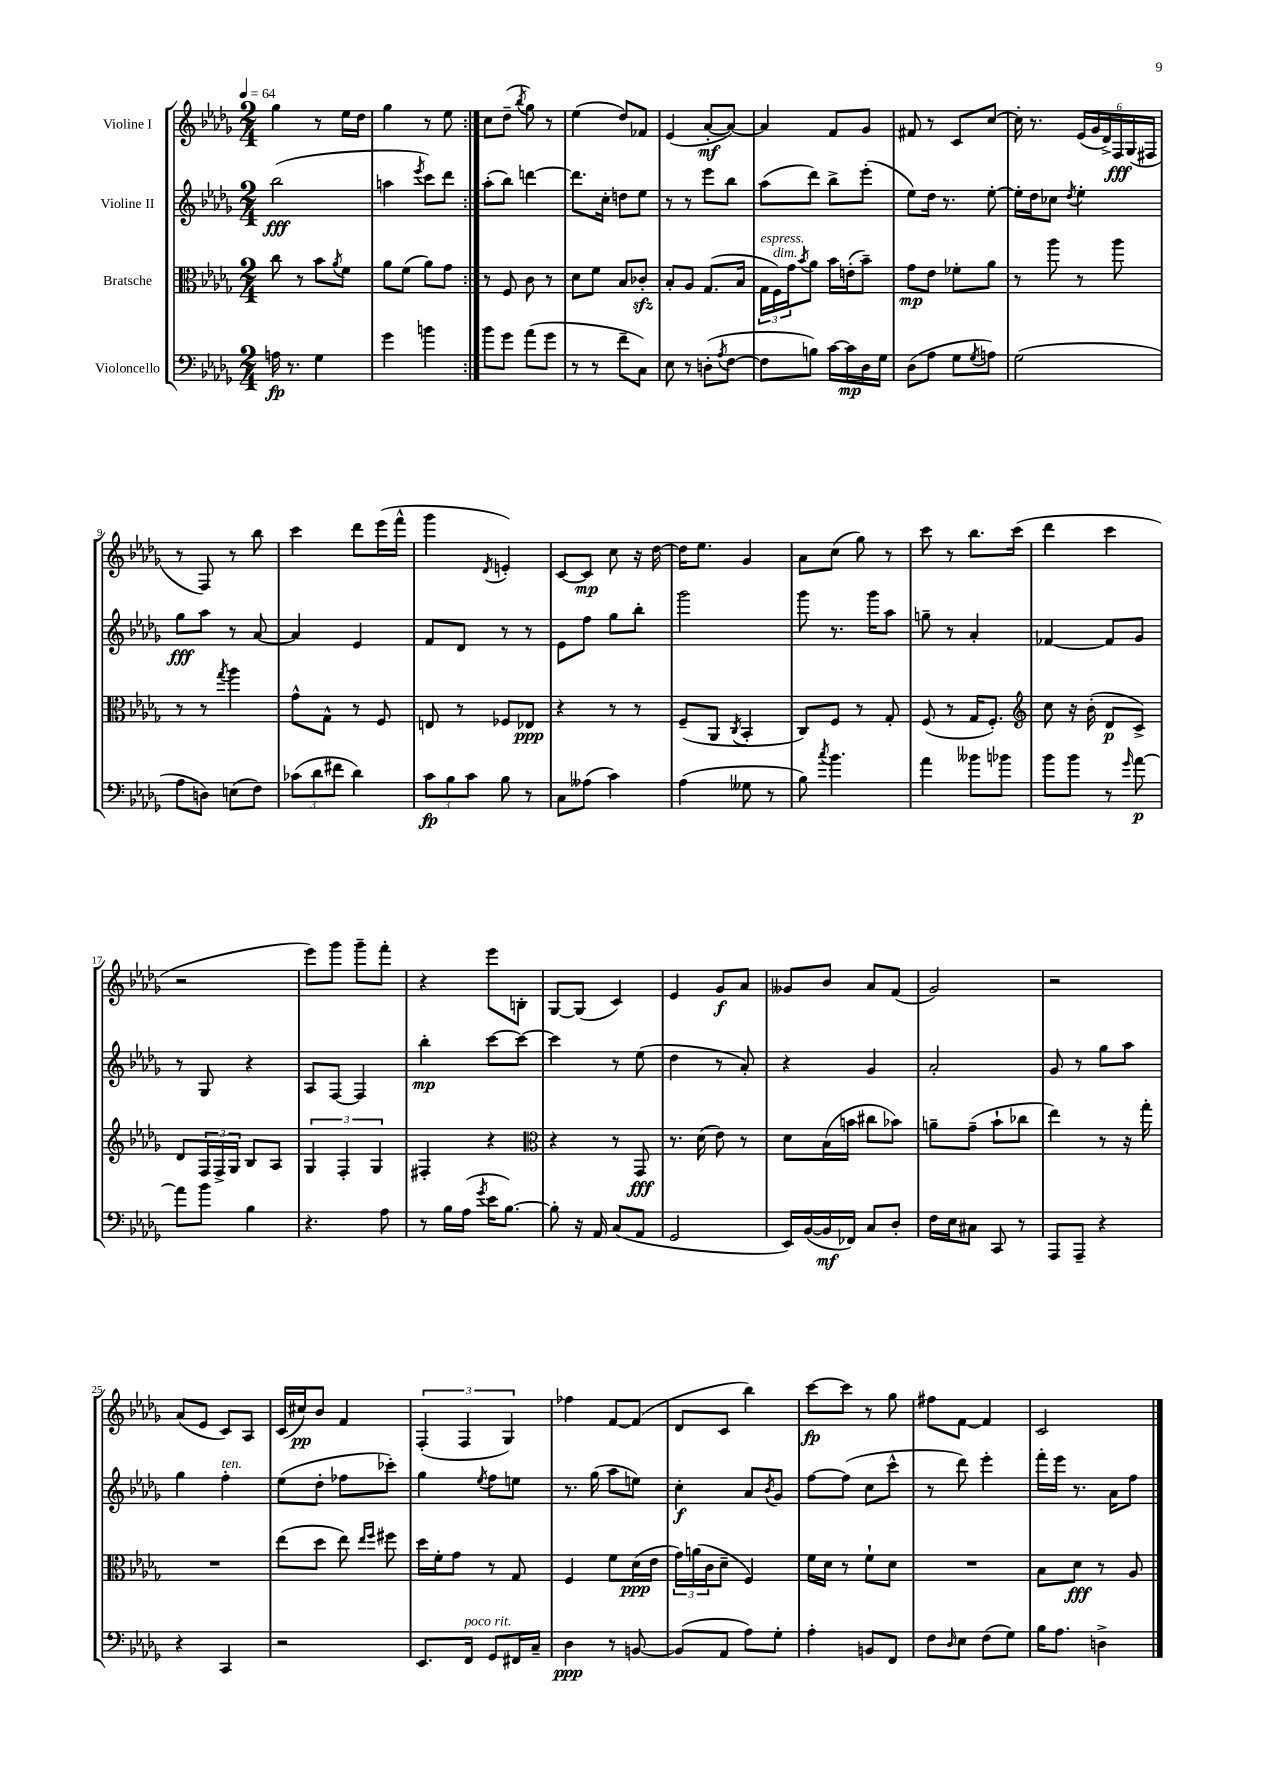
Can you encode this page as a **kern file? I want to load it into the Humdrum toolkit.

**kern	**dynam	**kern	**dynam	**kern	**dynam	**kern	**dynam
*part4	*part4	*part3	*part3	*part2	*part2	*part1	*part1
*staff4	*staff4	*staff3	*staff3	*staff2	*staff2	*staff1	*staff1
*I"Violoncello	*	*I"Bratsche	*	*I"Violine II	*	*I"Violine I	*
*clefF4	*	*clefC3	*	*clefG2	*	*clefG2	*
*k[b-e-a-d-g-]	*	*k[b-e-a-d-g-]	*	*k[b-e-a-d-g-]	*	*k[b-e-a-d-g-]	*
*M2/4	*	*M2/4	*	*M2/4	*	*M2/4	*
*MM64	*	*MM64	*	*MM64	*	*MM64	*
=1	=1	=1	=1	=1	=1	=1	=1
16An\	fp	8cc\	.	(2bb-\	fff	4gg-\	.
8.r	.	.	.	.	.	.	.
.	.	8r	.	.	.	.	.
4G-\	.	8b-\L	.	.	.	8r	.
.	.	8qa-/	.	.	.	.	.
.	.	8f\J	.	.	.	16ee-\LL	.
.	.	.	.	.	.	16dd-\JJ	.
=2	=2	=2	=2	=2	=2	=2	=2
4g-\	.	8a-\L	.	4aan\	.	4gg-\	.
.	.	(8f\J	.	.	.	.	.
.	.	.	.	8qeee-/	.	.	.
4bn\	.	8a-\L)	.	8ccc\L)	.	8r	.
.	.	8g-\J	.	8ddd-\J	.	8ee-\	.
=3:|!	=3:|!	=3:|!	=3:|!	=3:|!	=3:|!	=3:|!	=3:|!
8b-\L	.	8r	.	(8aa-'\L	.	8cc\L	.
8g-\J	.	8F/	.	8bb-\J)	.	(8dd-~\J	.
.	.	.	.	.	.	8qbb-/	.
(8a-\L	.	8c\	.	[4dddn\	.	8gg-\)	.
8g-\J	.	8r	.	.	.	8r	.
=4	=4	=4	=4	=4	=4	=4	=4
8r	.	8d-\L	.	8.ddd\L]	.	(4ee-\	.
8r	.	8f\J	.	.	.	.	.
.	.	.	.	16cc'\Jk	.	.	.
8f~\L	.	8B-/L	.	8ddn\L	.	8dd-/L)	.
8C\J)	.	8c-Xzz'/J	.	8ee-\J	.	8f-X/J	.
=5	=5	=5	=5	=5	=5	=5	=5
8E-\	.	8B-'/L	.	8r	.	(4e-/	.
8r	.	8A-/J	.	8r	.	.	.
(8Dn'\L	.	(8.G-/L	.	8eee-\L	.	[8a-'/L	mf
8qA-/	.	.	.	.	.	.	.
[8F\J	.	.	.	8bb-\J	.	8a-/J_)	.
.	.	16B-/Jk	.	.	.	.	.
=6	=6	=6	=6	=6	=6	=6	=6
!	!	!LO:TX:a:i:t=espress.	!	!	!	!	!
8F\L]	.	24G-\LL	.	(8aa-\L	.	4a-/]	.
!	!	!LO:TX:a:i:t=dim.	!	!	!	!	!
.	.	24F\)	.	.	.	.	.
.	.	24g-\J	.	.	.	.	.
.	.	8qb-/	.	.	.	.	.
8Bn\J)	.	8a-\J	.	8ddd-\J)	.	.	.
[16c\LL	.	16b-\LL	.	8bb-^\L	.	8f/L	.
16c\]	mp	(16en'\J	.	.	.	.	.
16D-\	.	8b-~\J)	.	(8eee-'\J	.	8g-/J	.
16G-\JJ	.	.	.	.	.	.	.
=7	=7	=7	=7	=7	=7	=7	=7
(8D-\L	.	8g-\L	mp	8ee-\L)	.	8f#X/	.
8A-\J	.	8e-\J	.	16dd-\Jk	.	8r	.
.	.	.	.	8.r	.	.	.
8G-\L	.	8f-X'\L	.	.	.	8c/L	.
8qG-/	.	.	.	.	.	.	.
8An\J)	.	8a-\J	.	[8ee-'\	.	[8cc/J	.
=8	=8	=8	=8	=8	=8	=8	=8
(2G-\	.	8r	.	16ee-'\LL]	.	16cc'\]	.
.	.	.	.	16dd-\J	.	8.r	.
.	.	8aa-\	.	8cc-X\J	.	.	.
.	.	.	.	8qdd-/	.	.	.
.	.	8r	.	4ee-'\	.	(24e-/LL	.
.	.	.	.	.	.	24g-/	.
.	.	.	.	.	.	24d-^/)	.
.	.	8aa-\	.	.	.	24F/	fff
.	.	.	.	.	.	(24G-/	.
.	.	.	.	.	.	24F#X/JJ	.
!!LO:LB:g=z
=9	=9	=9	=9	=9	=9	=9	=9
8A-\L	.	8r	.	8gg-\L	fff	8r	.
8Dn\J)	.	8r	.	8aa-\J	.	8F/)	.
.	.	8qgg-/	.	.	.	.	.
(8En\L	.	4aa-\	.	8r	.	8r	.
8F\J)	.	.	.	[8a-/	.	8bb-\	.
=10	=10	=10	=10	=10	=10	=10	=10
(12c-X\L	.	8g-^^\L	.	4a-/]	.	4ccc\	.
12d-\	.	.	.	.	.	.	.
.	.	8G-^^\J	.	.	.	.	.
12f#X\J	.	.	.	.	.	.	.
4d-\)	.	8r	.	4e-/	.	8ddd-\L	.
.	.	8F/	.	.	.	(16eee-\L	.
.	.	.	.	.	.	16fff^^\JJ	.
=11	=11	=11	=11	=11	=11	=11	=11
12c\L	fp	8En/	.	8f/L	.	4ggg-\	.
12B-\	.	.	.	.	.	.	.
.	.	8r	.	8d-/J	.	.	.
12c\J	.	.	.	.	.	.	.
.	.	.	.	.	.	8qd-/	.
8B-\	.	8F-X/L	.	8r	.	4en'/)	.
8r	.	8E-X/J	ppp	8r	.	.	.
=12	=12	=12	=12	=12	=12	=12	=12
8C\L	.	4r	.	8e-\L	.	[8c/L	.
(8A--X\J	.	.	.	8ff\J	.	8c/J]	mp
4c\)	.	8r	.	8gg-\L	.	8cc\	.
.	.	8r	.	8bb-'\J	.	16r	.
.	.	.	.	.	.	[16dd-\	.
=13	=13	=13	=13	=13	=13	=13	=13
(4A-\	.	(8F~/L	.	2ggg-\	.	16dd-\KL]	.
.	.	.	.	.	.	8.ee-\J	.
.	.	8AA-/J	.	.	.	.	.
.	.	8qC/	.	.	.	.	.
8G--X\	.	4BB-'/	.	.	.	4g-/	.
8r	.	.	.	.	.	.	.
=14	=14	=14	=14	=14	=14	=14	=14
8B-\)	.	8C/L)	.	8ggg-\	.	8a-\L	.
8qcc/	.	.	.	.	.	.	.
4.b-\	.	8F/J	.	8.r	.	(8cc\J	.
.	.	8r	.	.	.	8gg-\)	.
.	.	.	.	16ggg-\KL	.	.	.
.	.	8G-'/	.	8aa-\J	.	8r	.
=15	=15	=15	=15	=15	=15	=15	=15
4a-\	.	(8F/	.	8ggn~\	.	8ccc\	.
.	.	8r	.	8r	.	8r	.
8b--X\L	.	16G-/KL	.	4a-'/	.	8.bb-\L	.
.	.	8.F'/J)	.	.	.	.	.
8b-X\J	.	.	.	.	.	.	.
.	.	.	.	.	.	(16ccc\Jk	.
=16	=16	=16	=16	=16	=16	=16	=16
*	*	*clefG2	*	*	*	*	*
8b-\L	.	8cc\	.	[4f-X/	.	4ddd-\	.
8b-\J	.	16r	.	.	.	.	.
.	.	(16b-'\	.	.	.	.	.
8r	.	8d-/L	p	8f-/L]	.	4ccc\	.
16qqg-/	.	.	.	.	.	.	.
[8a-\	p	8c^/J)	.	8g-/J	.	.	.
!!LO:LB:g=z
=17	=17	=17	=17	=17	=17	=17	=17
8a-\L]	.	8d-/L	.	8r	.	2r	.
8b-\J	.	24F/L	.	8G-/	.	.	.
.	.	24F^/	.	.	.	.	.
.	.	24G-/JJ	.	.	.	.	.
4B-\	.	8B-/L	.	4r	.	.	.
.	.	8A-/J	.	.	.	.	.
=18	=18	=18	=18	=18	=18	=18	=18
4.r	.	6G-/	.	8A-/L	.	8eee-\L)	.
.	.	.	.	[8F/J	.	8ggg-\J	.
.	.	6F'/	.	.	.	.	.
.	.	.	.	4F/]	.	8ggg-~\L	.
.	.	6G-/	.	.	.	.	.
8A-\	.	.	.	.	.	8fff'\J	.
=19	=19	=19	=19	=19	=19	=19	=19
8r	.	4F#X'/	.	4bb-'\	mp	4r	.
16B-\LL	.	.	.	.	.	.	.
(16A-\JJ	.	.	.	.	.	.	.
8qg-/	.	.	.	.	.	.	.
16e-\KL	.	4r	.	[8ccc\L	.	8eee-\L	.
[8.B-\J)	.	.	.	.	.	.	.
.	.	.	.	8ccc\J_	.	8Bn'\J	.
=20	=20	=20	=20	=20	=20	=20	=20
*	*	*clefC3	*	*	*	*	*
8B-'\]	.	4r	.	4ccc\]	.	[8G-/L	.
16r	.	.	.	.	.	(8G-/J]	.
16AA-/	.	.	.	.	.	.	.
(8C/L	.	8r	.	8r	.	4c/)	.
8AA-/J	.	8GG-/	fff	(8ee-\	.	.	.
=21	=21	=21	=21	=21	=21	=21	=21
2GG-/	.	8.r	.	4dd-\	.	4e-/	.
.	.	(16d-\	.	.	.	.	.
.	.	8e-\)	.	8r	.	8g-/L	f
.	.	8r	.	8a-'/)	.	8a-/J	.
=22	=22	=22	=22	=22	=22	=22	=22
16EE-/LL)	.	8d-\L	.	4r	.	8g--X/L	.
([16BB-/	.	.	.	.	.	.	.
16BB-/]	mf	(16B-\L	.	.	.	8b-/J	.
16FF-X/JJ)	.	16bn\JJ	.	.	.	.	.
8C/L	.	8cc#X\L	.	4g-/	.	8a-/L	.
8D-'/J	.	8b-X\J)	.	.	.	(8f/J	.
=23	=23	=23	=23	=23	=23	=23	=23
16F\LL	.	8an~\L	.	2a-'/	.	2g-/)	.
16E-\J	.	.	.	.	.	.	.
8C#X\J	.	(8g-~\J	.	.	.	.	.
8CC/	.	8b-`\L	.	.	.	.	.
8r	.	8cc-X\J	.	.	.	.	.
=24	=24	=24	=24	=24	=24	=24	=24
8AAA-/L	.	4ee-\)	.	8g-/	.	2r	.
8AAA-~/J	.	.	.	8r	.	.	.
4r	.	8r	.	8gg-\L	.	.	.
.	.	16r	.	8aa-\J	.	.	.
.	.	16gg-'\	.	.	.	.	.
!!LO:LB:g=z
=25	=25	=25	=25	=25	=25	=25	=25
4r	.	2r	.	4gg-\	.	(8a-/L	.
.	.	.	.	.	.	8e-/J	.
!	!	!	!	!LO:TX:a:i:t=ten.	!	!	!
4CC/	.	.	.	4ff'\	.	8c/L)	.
.	.	.	.	.	.	8A-/J	.
=26	=26	=26	=26	=26	=26	=26	=26
2r	.	(8ee-\L	.	(8ee-\L	.	(16c/LL	.
.	.	.	.	.	.	16cc#X/J)	pp
.	.	8dd-\J	.	8dd-'\J	.	8b-/J	.
.	.	8ee-\)	.	8ff-X\L	.	4f/	.
.	.	16qqee-/LL	.	.	.	.	.
.	.	16qqff/JJ	.	.	.	.	.
.	.	8ff#X\	.	8ccc-X'\J)	.	.	.
=27	=27	=27	=27	=27	=27	=27	=27
8.EE-/L	.	16dd-\LL	.	4gg-\	.	(6F'/	.
.	.	16f'\J	.	.	.	.	.
.	.	8g-\J	.	.	.	.	.
.	.	.	.	.	.	6F/	.
!LO:TX:a:i:t=poco rit.	!	!	!	!	!	!	!
16FF/Jk	.	.	.	.	.	.	.
.	.	.	.	8qee-/	.	.	.
8GG-/L	.	8r	.	8ff\L	.	.	.
.	.	.	.	.	.	6G-/)	.
16FF#X/L	.	8G-/	.	8een\J	.	.	.
16C~/JJ	.	.	.	.	.	.	.
=28	=28	=28	=28	=28	=28	=28	=28
4D-\	ppp	4F/	.	8.r	.	4ff-X\	.
.	.	.	.	(16gg-\	.	.	.
8r	.	8f\L	.	8aa-\L	.	[8f/L	.
[8BBn/	.	(16d-\L	ppp	8een\J)	.	(8f/J]	.
.	.	16e-\JJ	.	.	.	.	.
=29	=29	=29	=29	=29	=29	=29	=29
(8BB/L]	.	24g-\LL)	.	4cc'\	f	8d-/L	.
.	.	(24an\	.	.	.	.	.
.	.	24c\J	.	.	.	.	.
8AA-/J	.	8d-~\J	.	.	.	8c/J	.
8A-\L)	.	4F/)	.	8a-/L	.	4bb-\)	.
.	.	.	.	8qb-/	.	.	.
8G-'\J	.	.	.	8g-/J	.	.	.
=30	=30	=30	=30	=30	=30	=30	=30
4A-'\	.	16f\LL	.	[8ff\L	.	[8ccc\L	fp
.	.	16d-\JJ	.	.	.	.	.
.	.	8r	.	(8ff\J]	.	8ccc\J]	.
8BBn/L	.	8f`\L	.	8cc\L	.	8r	.
8FF/J	.	8d-\J	.	8ccc^^\J	.	8gg-\	.
=31	=31	=31	=31	=31	=31	=31	=31
8F\L	.	2r	.	8r	.	8ff#X\L	.
16qqD-/	.	.	.	.	.	.	.
8E-\J	.	.	.	8ddd-\)	.	[8f\J	.
(8F\L	.	.	.	4eee-'\	.	4f/]	.
8G-\J)	.	.	.	.	.	.	.
=32	=32	=32	=32	=32	=32	=32	=32
16B-\KL	.	8B-\L	.	16fff'\LL	.	2c/	.
8.A-\J	.	.	.	16eee-\JJ	.	.	.
.	.	8d-\J	fff	8.r	.	.	.
4Dn^\	.	8r	.	.	.	.	.
.	.	.	.	16a-\KL	.	.	.
.	.	8A-/	.	8ff\J	.	.	.
==	==	==	==	==	==	==	==
*-	*-	*-	*-	*-	*-	*-	*-
